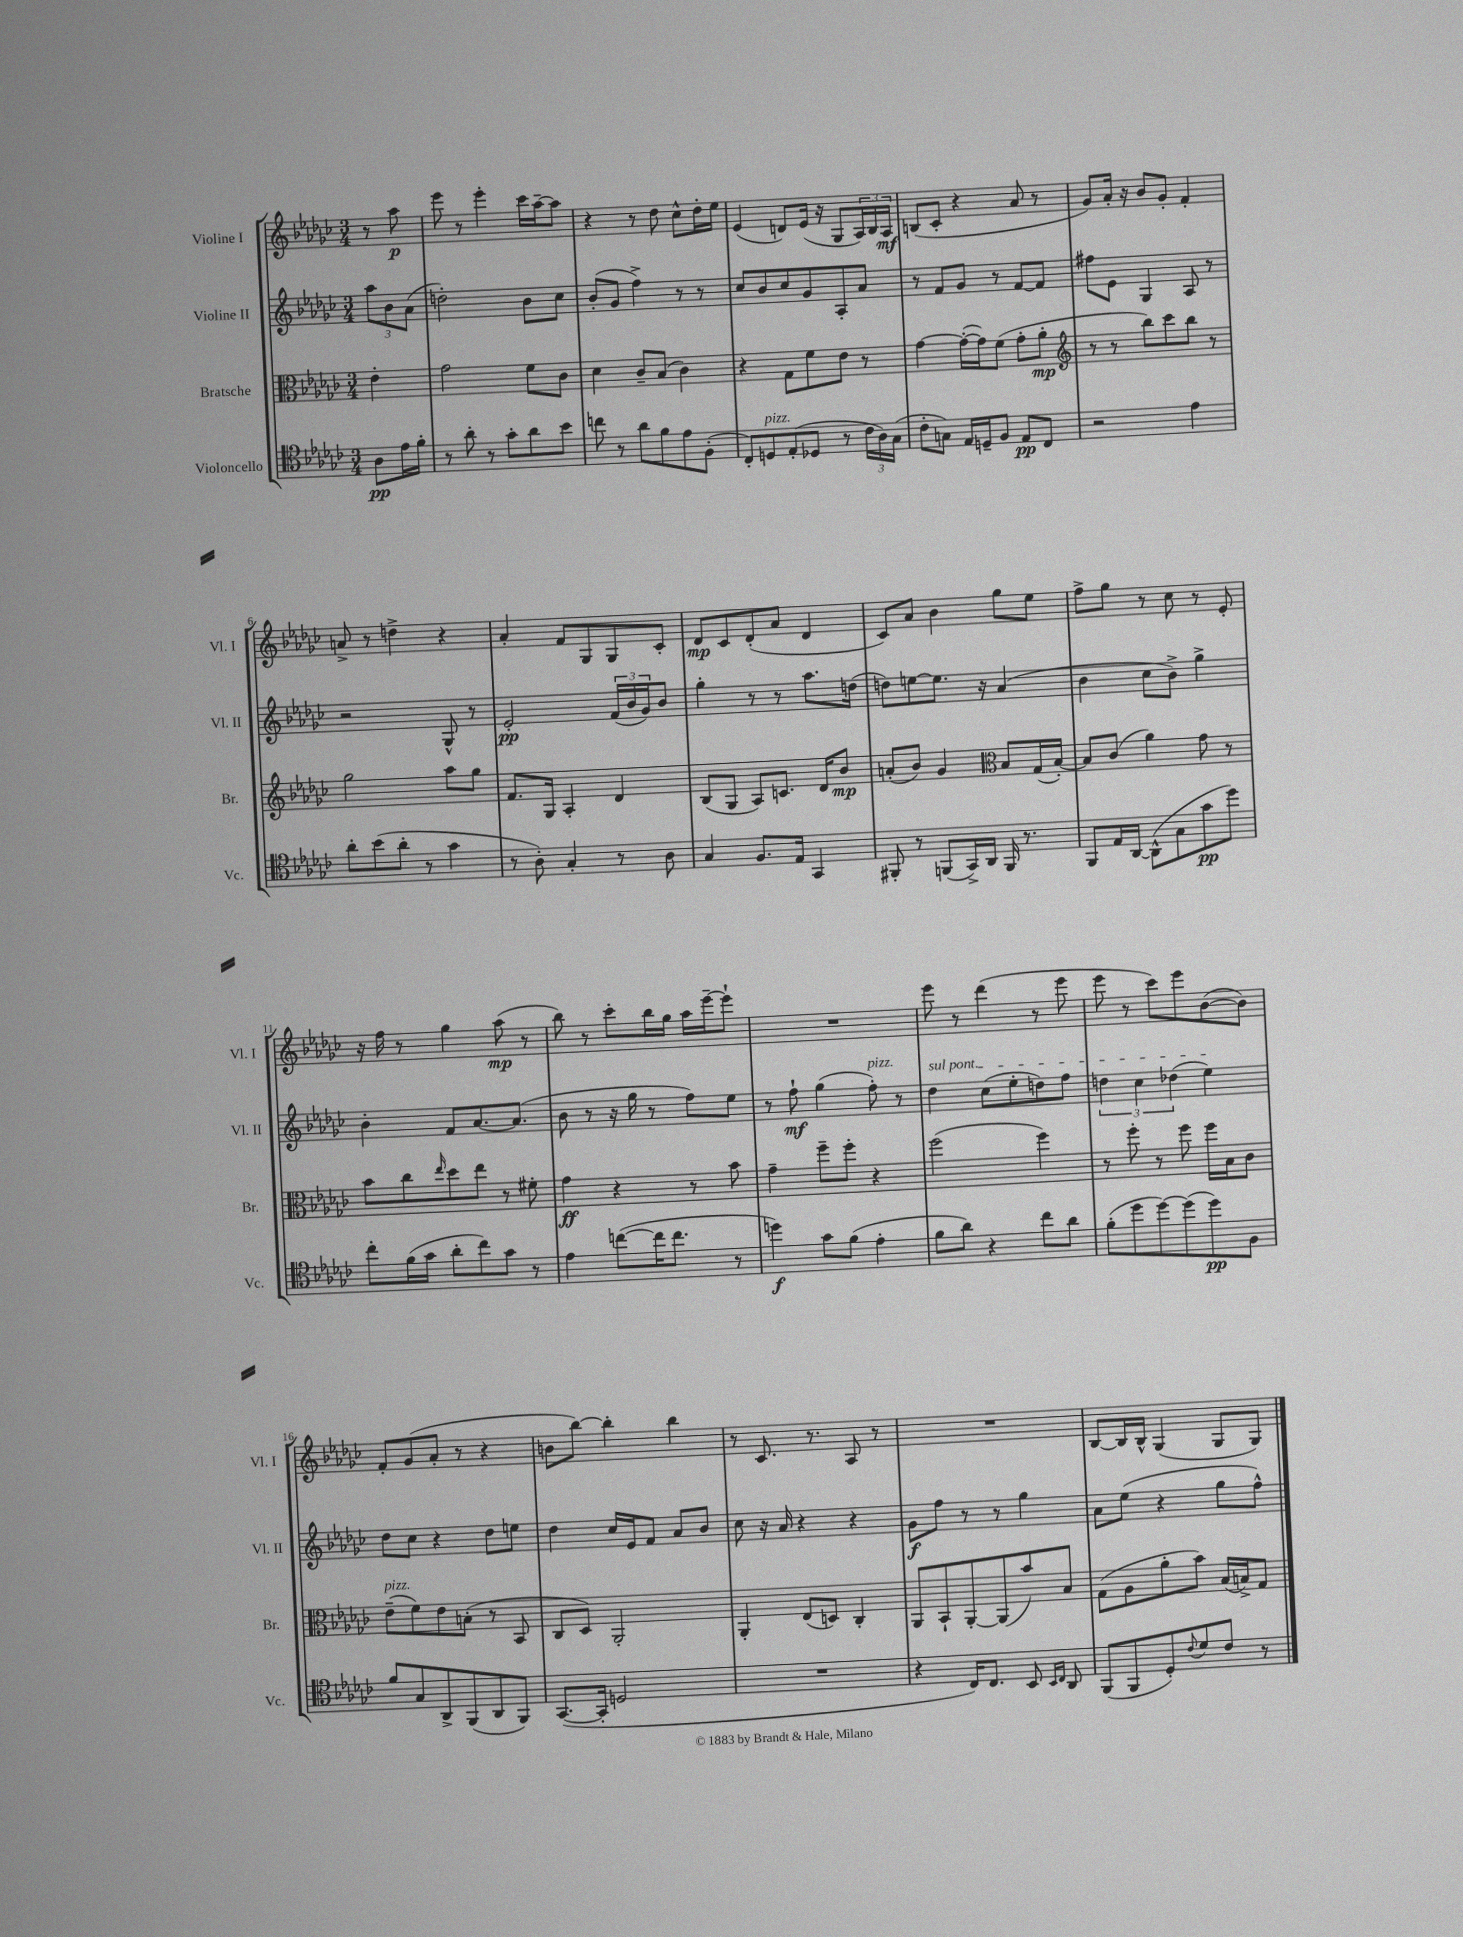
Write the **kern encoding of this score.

**kern	**kern	**kern	**kern
*staff4	*staff3	*staff2	*staff1
*clefC4	*clefC3	*clefG2	*clefG2
*k[b-e-a-d-g-c-]	*k[b-e-a-d-g-c-]	*k[b-e-a-d-g-c-]	*k[b-e-a-d-g-c-]
*M3/4	*M3/4	*M3/4	*M3/4
8A-	4e-'	12aa-	8r
.	.	12b-	.
16e-	.	.	8aa-
.	.	(12a-	.
16f'	.	.	.
=	=	=	=
8r	2g-	2dd')	8eee-
8a-'	.	.	8r
8r	.	.	4eee-'
8g-'	.	.	.
8a-	8f	8b-	16ccc-
.	.	.	[16aa-~
8b-	8c-	8cc-	8aa-]
=	=	=	=
8cc	4d-	(8b-'	4r
8r	.	8g-	.
8a-	8c-~	4ff^)	8r
8f	(8B-	.	8dd-
8e-	4c-)	8r	8cc-^^
(8F'	.	8r	16dd-'
.	.	.	16ee-
=	=	=	=
8C-')	4r	8cc-	(4e-
8D	.	8b-	.
(8E-'	8G-	8cc-	8d)
8D-	8f	8g-	(16e-
.	.	.	16r
8r	8e-	8A-'	8G-
24c-	8r	8a-	24A-)
24A-)	.	.	24B-
(24G-	.	.	24A-
=	=	=	=
8c-'	[4g-	8r	(8B
8G)	.	8f	8c-'
16E-	(16g-'_	8g-	4r
16D~	16g-])	.	.
8F	(8f	8r	.
8E-	8g-'	[8f	8a-
8C-	8a-'	8f]	8r
=	=	=	=
*	*clefG2	*	*
2r	8r	8ff#	8g-)
.	8r	8e-	16a-'
.	.	.	16r
.	8bb-)	4G-	8b-
.	8ccc-	.	8g-'
4e-	8bb-	8A-	4f'
.	8r	8r	.
=	=	=	=
8a-'	2gg-	2r	8a^
(8b-	.	.	8r
8a-'	.	.	4dd^
8r	.	.	.
4g-	8aa-	8G-^^	4r
.	8gg-	8r	.
=	=	=	=
8r	8.f	2e-'	4a-'
8A-')	.	.	.
.	16G-	.	.
4G-'	4A-'	.	8f
.	.	.	8G-
8r	4d-	(24f	8G-
.	.	24b-	.
.	.	24g-)	.
8A-	.	8b-	8c-'
=	=	=	=
4G-	(8B-	4gg-'	8d-
.	8G-	.	8c-
8.F	8A-)	8r	(8d-'
.	8.c	8r	8a-
16E-	.	.	.
4GG-	.	8.aa-	4d-
.	16d-	.	.
.	8b-	.	.
.	.	(16dd	.
=	=	=	=
8FF#'	(8a'	8dd)	8c-)
8r	8b-)	[8ee	8a-
(8FF	4g-	8.ee]	4b-
16GG-^)	.	.	.
16AA-	.	16r	.
*	*clefC3	*	*
16FF	8B-	(4a-	8gg-
8.r	.	.	.
.	(16G-	.	8ee-
.	[16B-')	.	.
=	=	=	=
8FF	8B-]	4b-	8ff^
16E-	(8c-	.	8gg-
[16AA-	.	.	.
(8AA-^^]	4a-)	8cc-	8r
8G-	.	8b-^)	8cc-
8g-	8g-	4gg-^	8r
8dd-)	8r	.	8e-'
=	=	=	=
8cc-'	8b-	4b-'	16r
.	.	.	16ff
(16f	8cc-	.	8r
16g-	.	.	.
.	16qqee-	.	.
8a-'	8dd-	8f	4gg-
8cc-)	8ee-	[8.a-	.
8g-	8r	.	(8aa-
.	.	(8.a-]	.
8r	8f#'	.	8r
=	=	=	=
4e-	4g-	8b-	8bb-)
.	.	8r	8r
([8cc	4r	16r	8ccc-'
.	.	16gg-	.
16cc]	.	8r	16bb-
8.cc	.	.	16gg-
.	8r	8ff)	16aa-
.	.	.	[16eee-~
8r	8b-	8ee-	8eee-`]
=	=	=	=
4dd)	4g-~	8r	2.r
.	.	8ff`	.
8g-	8ff~	(4gg-	.
(8f	8ff'	.	.
4e-'	4r	8ff')	.
.	.	8r	.
=	=	=	=
8f	(2ff	4dd-	8eee-
8a-)	.	.	8r
4r	.	(8cc-	(4ddd-
.	.	8ee-'	.
8cc-	4ff)	8dd)	8r
8a-	.	8ff	8eee-
=	=	=	=
(8f'	8r	6dd	8eee-
8dd-	8ff'	.	8r
.	.	6cc-	.
[8dd-)	8r	.	8ccc-)
.	.	(6dd-	.
(8dd-]	8ff	.	8eee-
8dd-)	16ff	4ee-)	([8b-
.	16B-	.	.
8F	8c-	.	8b-])
=	=	=	=
8f	(8e-~	8dd-	8f'
8G-	8f)	8cc-	(8g-
8AA-^	8e-	4r	8a-'
(8FF	(8B'	.	8r
8AA-	8r	8dd-	4r
8FF)	8BB-	8ee	.
=	=	=	=
([8.GG-	8C-	4dd-	8b
.	8D-)	.	[8bb-)
16GG-']	.	.	.
2D	2AA-'	16cc-	4bb-']
.	.	16e-	.
.	.	8f	.
.	.	8a-	4bb-
.	.	8b-	.
=	=	=	=
2.r	4AA-'	8cc-	8r
.	.	16r	8.c-
.	.	16a-	.
.	(8E-	4r	.
.	.	.	8.r
.	8D)	.	.
.	4C-'	4r	8A-
.	.	.	8r
=	=	=	=
4r	8AA-	8g-	2.r
.	8BB-`	8ff	.
16C-)	[8AA-'	8r	.
8.C-	.	.	.
.	(8AA-]	8r	.
8BB-	8b-)	4gg-	.
16qqBB-	.	.	.
16qqC-	.	.	.
8AA-	8B-	.	.
=	=	=	=
(8FF	(8G-	8a-	[8B-
8FF	8A-	(8ee-	16B-]
.	.	.	16B-^^
8D-')	8a-'	4r	(4G-
8qqc-	.	.	.
8d-	8b-)	.	.
8c-	(16B-	8gg-	8G-
.	16B^)	.	.
8r	8G-	8ff^^)	8G-)
==	==	==	==
*-	*-	*-	*-
